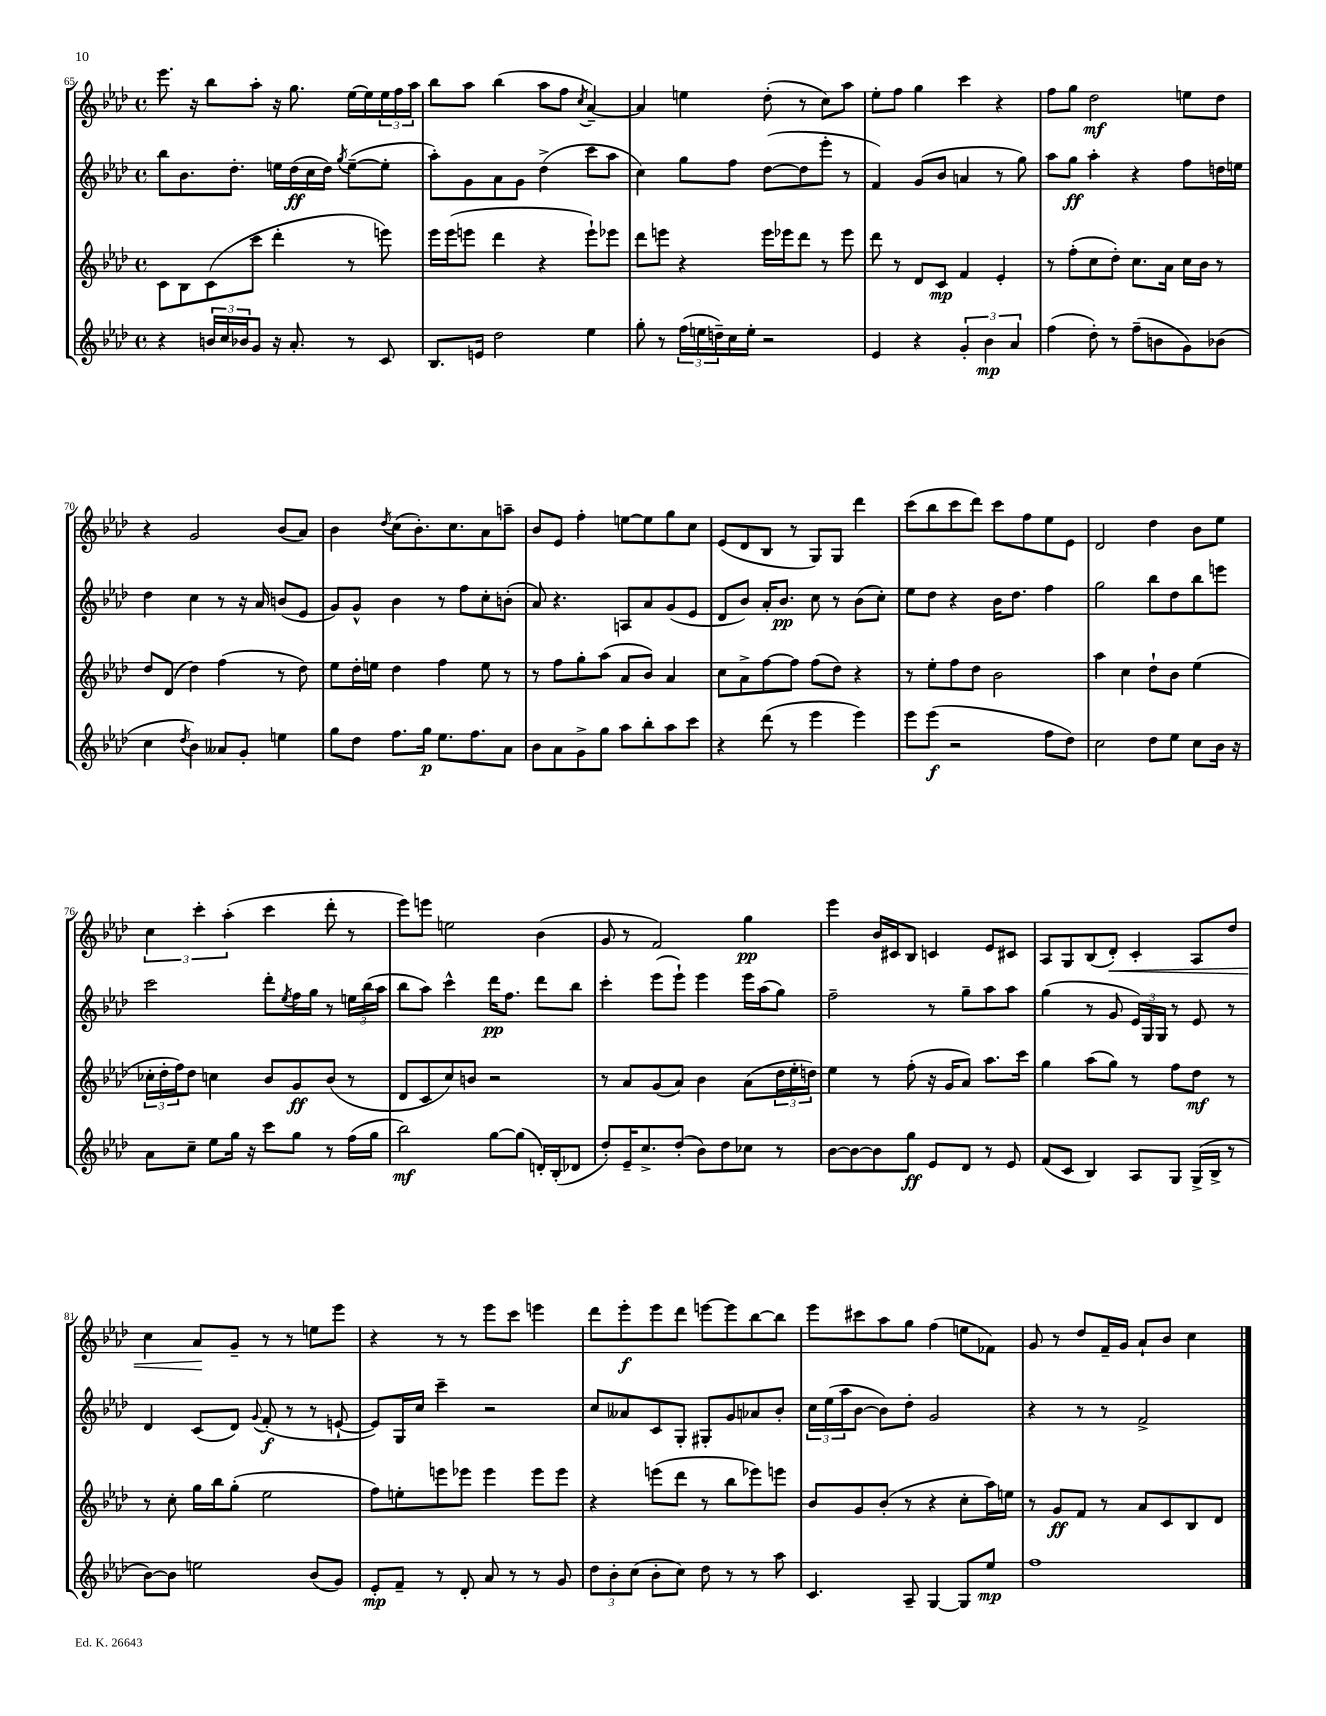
<<
\new StaffGroup <<
\new Staff = "s0" {
    \clef treble \key aes \major \defaultTimeSignature \time 4/4
    ees'''8. r16 bes''8 aes''8-. r16 g''8. ees''16~ ees''16 \tuplet 3/2 { ees''16 f''16 aes''16 } |
    bes''8 aes''8 bes''4( aes''8 f''8 \acciaccatura { c''8 } aes'4~--) |
    aes'4 e''4 des''8-.( r8 c''8) aes''8 |
    ees''8-. f''8 g''4 c'''4 r4 |
    f''8 g''8 des''2\mf e''8 des''8 |
    r4 g'2 bes'8( aes'8) |
    bes'4 \acciaccatura { des''8 } c''8( bes'8.-.) c''8. aes'8 a''8-- |
    bes'8 ees'8 f''4-. e''8~ e''8 g''8 c''8 |
    ees'8( des'8 bes8 r8 g8) g8 des'''4 |
    c'''8( bes''8 c'''8 des'''8) c'''8 f''8 ees''8 ees'8 |
    des'2 des''4 bes'8 ees''8 |
    \tuplet 3/2 { c''4 c'''4-. aes''4-.( } c'''4 des'''8-. r8 |
    ees'''8) e'''8 e''2 bes'4( |
    g'8 r8 f'2) g''4\pp |
    ees'''4 bes'16 cis'16 bes8 c'4 ees'8 cis'8 |
    aes8 g8 bes8( des'8-.\<) c'4-. aes8 des''8 |
    c''4 aes'8\! g'8-- r8 r8 e''8 ees'''8 |
    r4 r8 r8 ees'''8 c'''8 e'''4 |
    des'''8 ees'''8-.\f ees'''8 des'''8 e'''8~ e'''8 bes''8~ bes''8 |
    ees'''8 cis'''8 aes''8 g''8 f''4( e''8 fes'8) |
    g'8 r8 des''8 f'16-- g'16 aes'8-! bes'8 c''4 \bar "|." |
}
\new Staff = "s1" {
    \clef treble \key aes \major \defaultTimeSignature \time 4/4
    bes''8 bes'8. des''8.-. e''16 des''16\ff( c''16 des''16) \acciaccatura { g''8 } e''8~--( e''8-. |
    aes''8-.) g'8 aes'8 g'8 des''4->( c'''8 aes''8 |
    c''4) g''8 f''8 des''8~( des''8 ees'''8-. r8 |
    f'4) g'8( bes'8 a'4 r8 g''8) |
    aes''8 g''8\ff aes''4-. r4 f''8 d''16 e''16 |
    des''4 c''4 r8 r16 aes'16 b'8( ees'8 |
    g'8) g'8-^ bes'4 r8 f''8 c''8-. b'8-.( |
    aes'8) r4. a8 aes'8 g'8( ees'8 |
    des'8 bes'8) aes'16-. bes'8.\pp c''8 r8 bes'8( c''8-.) |
    ees''8 des''8 r4 bes'16 des''8. f''4 |
    g''2 bes''8 des''8 bes''8 e'''8 |
    c'''2 des'''8-. \acciaccatura { ees''8 } f''16 g''16 r8 \tuplet 3/2 { e''16 bes''16( aes''16 } |
    bes''8 aes''8) c'''4-^ des'''16\pp f''8. des'''8 bes''8 |
    c'''4-. ees'''8( ees'''8-!) ees'''4 ees'''16 aes''16( g''8) |
    f''2-- r8 g''8-- aes''8 aes''8 |
    g''4( r8 g'8 \tuplet 3/2 { ees'16) g16 g16 } r8 ees'8 r8 |
    des'4 c'8( des'8) \appoggiatura { g'8 } f'8-.\f( r8 r8 e'8~-! |
    e'8) g16 c''16 c'''4-- r2 |
    c''8 aeses'8 c'8 g8-. gis8-. g'8 aes'8 bes'8-. |
    \tuplet 3/2 { c''16 ees''16( aes''16 } bes'8~ bes'8) des''8-. g'2 |
    r4 r8 r8 f'2-> \bar "|." |
}
\new Staff = "s2" {
    \clef treble \key aes \major \defaultTimeSignature \time 4/4
    c'8 bes8 c'8( c'''8 des'''4-. r8 e'''8) |
    ees'''16 ees'''16( e'''8 des'''4 r4 e'''8-!) ees'''8 |
    des'''8 e'''8 r4 e'''16 ees'''16 des'''8 r8 ees'''8 |
    des'''8 r8 des'8 c'8\mp f'4 ees'4-. |
    r8 f''8-.( c''8 des''8-.) c''8. aes'16 c''16 bes'16 r8 |
    des''8 des'8( des''4) f''4( r8 des''8) |
    ees''8 des''16-. e''16 des''4 f''4 e''8 r8 |
    r8 f''8 g''8-. aes''8( aes'8 bes'8) aes'4 |
    c''8 aes'8-> f''8~ f''8 f''8( des''8) r4 |
    r8 ees''8-. f''8 des''8 bes'2 |
    aes''4 c''4 des''8-! bes'8 ees''4( |
    \tuplet 3/2 { ces''16-. des''16-. f''16) } des''8 c''4 bes'8 g'8\ff bes'8( r8 |
    des'8 c'8 c''8) b'8 r2 |
    r8 aes'8 g'8( aes'8) bes'4 aes'8( \tuplet 3/2 { des''16 ees''16-. d''16) } |
    ees''4 r8 f''8-.( r16 g'16 aes'8) aes''8. c'''16 |
    g''4 aes''8( g''8) r8 f''8 des''8\mf r8 |
    r8 c''8-. g''16 bes''16 g''8-.( ees''2 |
    f''8) e''8-. e'''8 ees'''8 ees'''4 ees'''8 ees'''8 |
    r4 e'''8( des'''8 r8 bes''8 ees'''8) e'''8 |
    bes'8 g'8 bes'8-.( r8 r4 c''8-. aes''16) e''16 |
    r8 g'8\ff f'8 r8 aes'8 c'8 bes8 des'8 \bar "|." |
}
\new Staff = "s3" {
    \clef treble \key aes \major \defaultTimeSignature \time 4/4
    r4 \tuplet 3/2 { b'16 c''16 bes'16 } g'8 r16 aes'8.-. r8 c'8 |
    bes8. e'16 des''2 ees''4 |
    g''8-. r8 \tuplet 3/2 { f''16( e''16 d''16--) } c''16 e''16-. r2 |
    ees'4 r4 \tuplet 3/2 { g'4-. bes'4\mp aes'4 } |
    f''4( des''8-.) r8 f''8--( b'8 g'8) bes'8( |
    c''4 \acciaccatura { des''8 } bes'4) aeses'8 g'8-. e''4 |
    g''8 des''8 f''8. g''16\p ees''8. f''8. aes'8 |
    bes'8 aes'8 g'8-> g''8 aes''8 bes''8-. aes''8 c'''8 |
    r4 des'''8( r8 ees'''4 ees'''4) |
    ees'''8 ees'''8\f( r2 f''8 des''8) |
    c''2 des''8 ees''8 c''8 bes'16 r16 |
    aes'8 c''8-- ees''8 g''16 r16 c'''8 g''8 r8 f''16( g''16 |
    bes''2\mf) g''8~ g''8( d'16-.) bes16-.( des'8 |
    des''8-.) ees'16-- c''8.-> des''8-.( bes'8) des''8 ces''8 r8 |
    bes'8~ bes'8~ bes'8 g''8\ff ees'8 des'8 r8 ees'8 |
    f'8( c'8 bes4) aes8 g8 g16->( bes16-> r8 |
    bes'8~) bes'8 e''2 bes'8( g'8) |
    ees'8-.\mp f'8-- r8 des'8-. aes'8 r8 r8 g'8 |
    \tuplet 3/2 { des''8 bes'8-. c''8( } bes'8-. c''8) des''8 r8 r8 aes''8 |
    c'4. aes8-- g4~ g8 ees''8\mp |
    f''1 \bar "|." |
}
>>
>>
\layout { \context { \Score currentBarNumber = #65 } }
